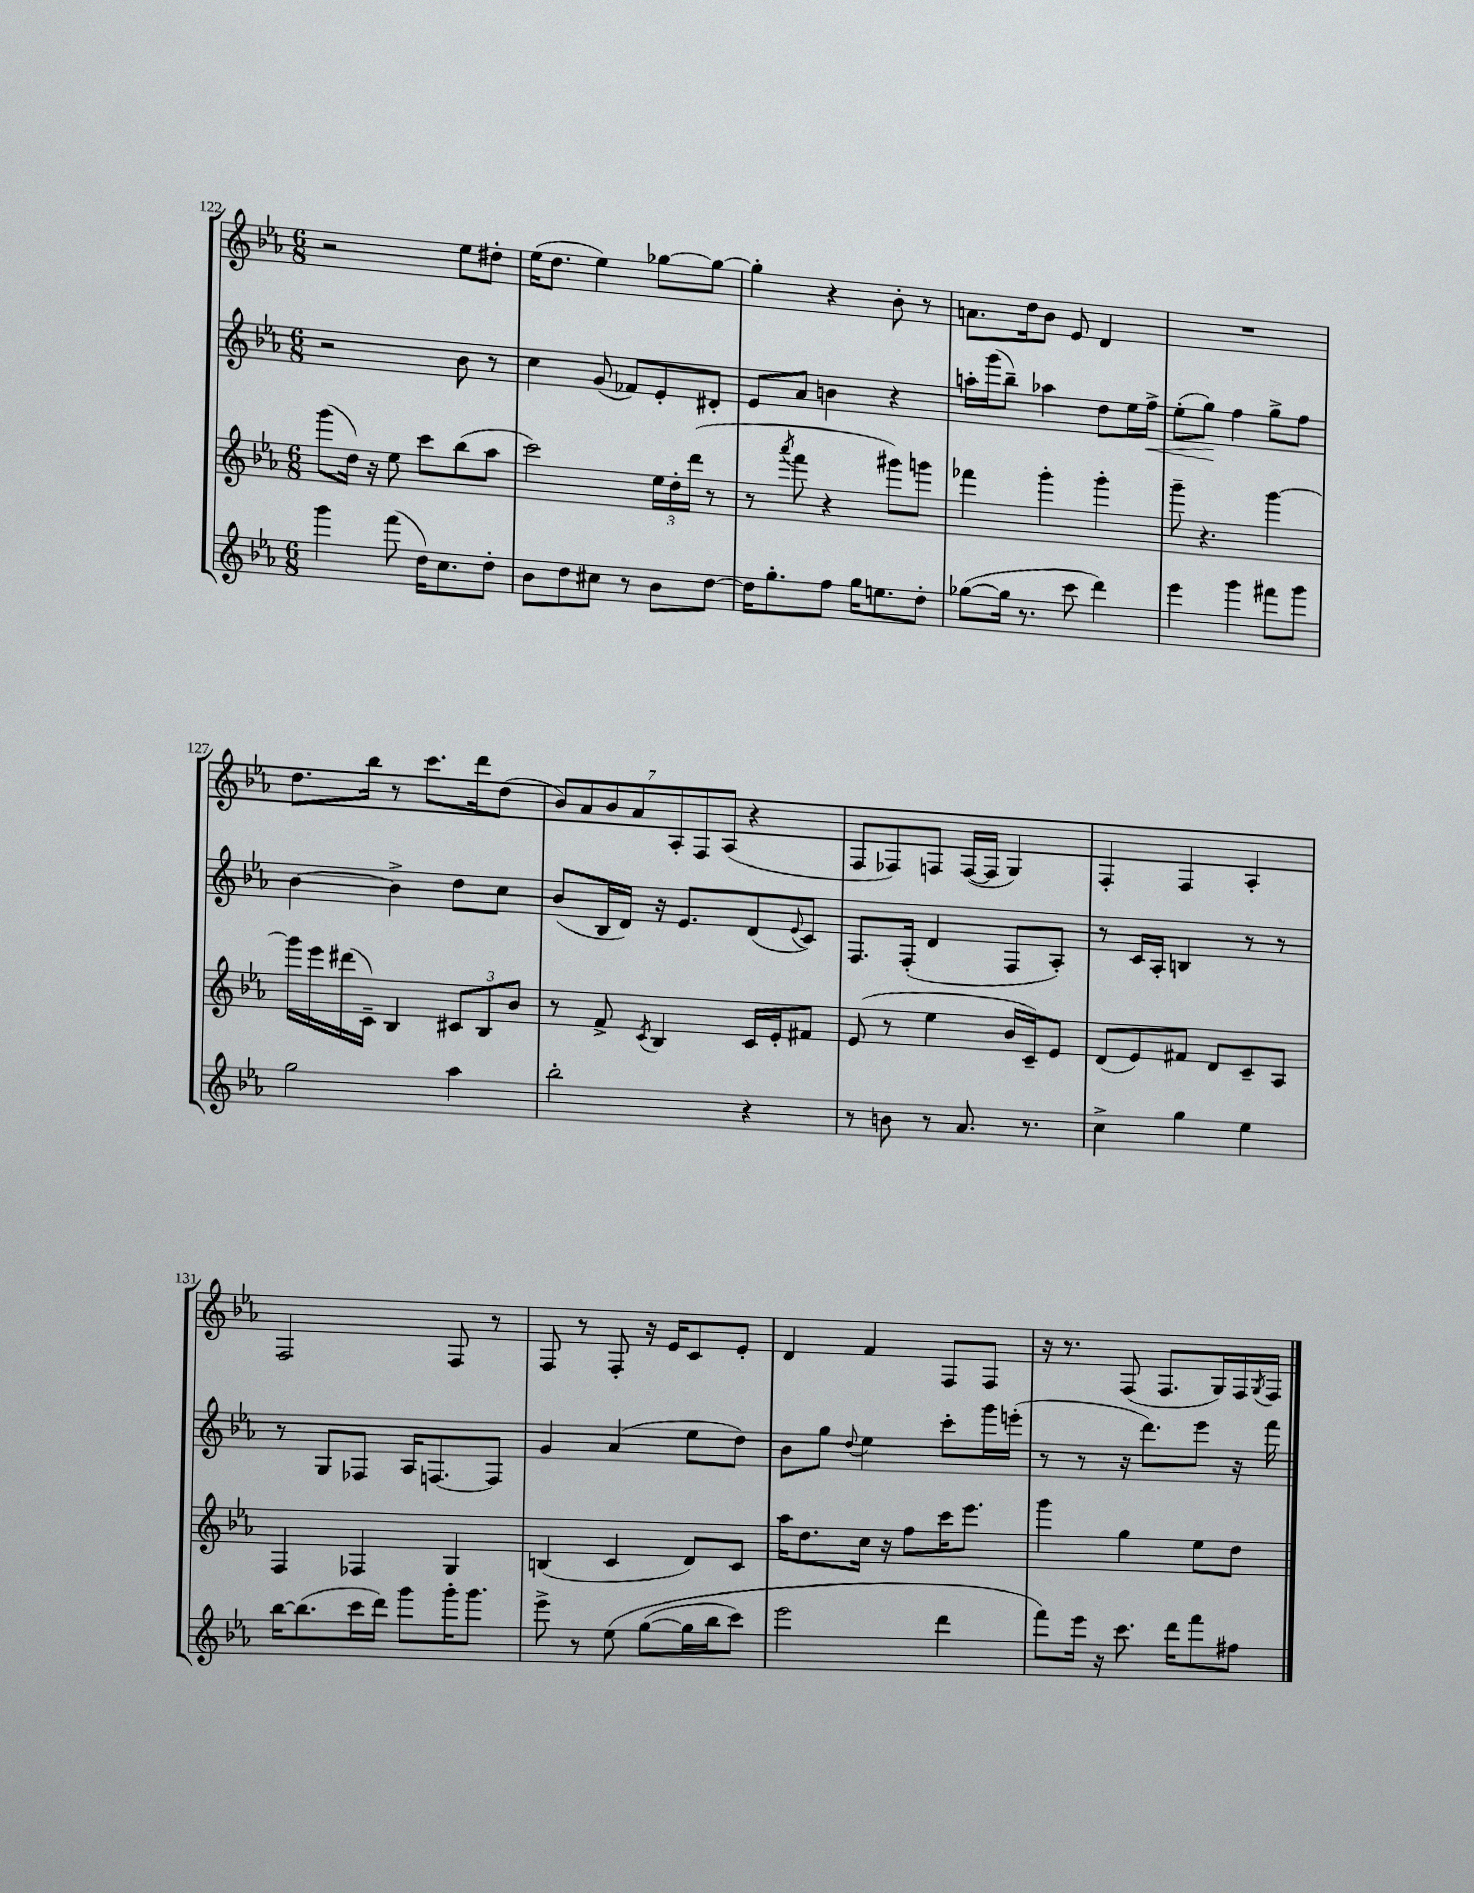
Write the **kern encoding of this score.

**kern	**kern	**kern	**kern
*staff4	*staff3	*staff2	*staff1
*clefG2	*clefG2	*clefG2	*clefG2
*k[b-e-a-]	*k[b-e-a-]	*k[b-e-a-]	*k[b-e-a-]
*M6/8	*M6/8	*M6/8	*M6/8
4ggg\	(8ggg\L	2r	2r
.	16dd\Jk)	.	.
.	16r	.	.
(8fff\	8ee-\	.	.
16dd\LK)	8ccc\L	.	.
8.cc\	.	.	.
.	(8bb-\	8b-\	8ee-\L
8dd'\J	8aa-\J	8r	8dd#'\J
=	=	=	=
8b-\L	2ccc\)	4cc\	(16ee-\LK
.	.	.	8.dd\J
8dd\	.	.	.
8cc#\J	.	(8g/	4ee-\)
8r	.	8f-/L)	.
8b-\L	24ee-\LL	8e-'/	[8gg-\L
.	24dd'\	.	.
.	(24ddd\JJ	.	.
[8dd\J	8r	8d#'/J	8gg-\_J
=	=	=	=
16dd\]LK	8r	8e-/L	4gg-'\]
8.gg'\	.	.	.
.	8qaaa-/	.	.
.	8fff\	8a-/J	.
8ff\J	4r	4b\	4r
16gg\LK	.	.	.
8.ee\	.	.	.
.	8ggg#\L)	4r	8b-'\
8dd'\J	8ggg\J	.	8r
=	=	=	=
([8gg-\L	4fff-\	16aa'\LL	8.a\L
.	.	(16ggg\J	.
16gg-\]Jk	.	8bb-~\J)	.
8.r	.	.	16dd\k
.	4ggg'\	4aa-\	8b-\J
8ccc\	.	.	8e-/
4ddd\)	4ggg'\	8dd\L	4d/
.	.	16ee-\L	.
.	.	16ff^\JJ	.
=	=	=	=
4eee-\	8ggg~\	(8ee-'\L	2.r
.	4.r	8gg\J)	.
4ggg\	.	4ff\	.
8fff#\L	[4ggg\	8gg^\L	.
8ggg\J	.	8ff\J	.
=	=	=	=
2gg\	16ggg\]LL	[4b-\	8.dd\L
.	16eee-\	.	.
.	(16ddd#\	.	.
.	16c~\JJ)	.	16bb-\Jk
.	4B-/	4b-^\]	8r
.	.	.	8.ccc\L
4aa-\	12c#/L	8dd\L	.
.	.	.	16ddd\k
.	12B-/	.	.
.	.	8cc\J	(8dd\J
.	12b-/J	.	.
=	=	=	=
2bb-'\	8r	(8b-/L	14b-/L)
.	.	.	14a-/
.	8f^/	16B-/L	.
.	.	.	14b-/
.	.	16d/JJ)	.
.	.	.	14a-/
.	8qc/	.	.
.	4B-/	16r	.
.	.	.	14A-'/
.	.	8.e-/L	.
.	.	.	14F/
.	.	.	(14A-/J
4r	16c/LL	(8d/	4r
.	16e-'/J	.	.
.	.	8qqe-/	.
.	8f#/J	8c/J)	.
=	=	=	=
8r	(8e-/	8.F/L	8F/L
8b\	8r	.	8F-/)
.	.	(16F'/Jk	.
8r	4ee-\	4d/	8F/J
8.a-/	.	.	([16F/LL
.	.	.	16F/]JJ
.	16b-/LL	8F/L	4G/)
8.r	16c~/J)	.	.
.	8e-/J	8A-'/J)	.
=	=	=	=
4cc^\	(8d/L	8r	4F'/
.	8e-/)	16c/LL	.
.	.	16A-'/JJ	.
4gg\	8f#/J	4B/	4F/
.	8d/L	.	.
4ee-\	8c~/	8r	4A-'/
.	8A-/J	8r	.
=	=	=	=
[16bb-\LK	4F/	8r	2F/
(8.bb-\]	.	.	.
.	.	8G/L	.
16ccc\L	4F-/	8F-/J	.
16ddd\JJ)	.	.	.
8ggg\L	.	16A-/LK	.
.	.	[8.F/	.
16ggg'\K	4G/	.	8F/
8.ggg\J	.	.	.
.	.	8F/]J	8r
=	=	=	=
8eee-^\	(4B/	4g/	8F/
8r	.	.	8r
&(8ee-\	4c/	(4a-/	8F'/
([8gg\L	.	.	16r
.	.	.	16e-/LK
16gg\]L	8d/L)	8ee-\L	8c/
16bb-\J	.	.	.
8ccc\J)	8c/J	8dd\J)	8e-'/J
=	=	=	=
2eee-\	16aa-\LK	8b-\L	4d/
.	8.dd\	.	.
.	.	8gg\J	.
.	.	8qqdd/	.
.	16cc\Jk	4ee-\	4f/
.	16r	.	.
.	8ff\L	.	.
4ddd\	16ccc\K	8ccc'\L	8F/L
.	8.eee-\J	.	.
.	.	16ggg\L	8F/J
.	.	(16eee'\JJ	.
=	=	=	=
8fff\L&)	4ggg\	8r	16r
.	.	.	8.r
16eee-\Jk	.	8r	.
16r	.	.	.
8.ccc\	4gg\	16r	(8F/
.	.	8.ddd\L)	.
.	.	.	8.F/L
16ddd\LK	.	.	.
8fff\	8ee-\L	8eee-\J	.
.	.	.	16G/L)
8ff#\J	8dd\J	16r	16F/
.	.	.	8qG/
.	.	16fff\	16F/JJ
==	==	==	==
*-	*-	*-	*-
